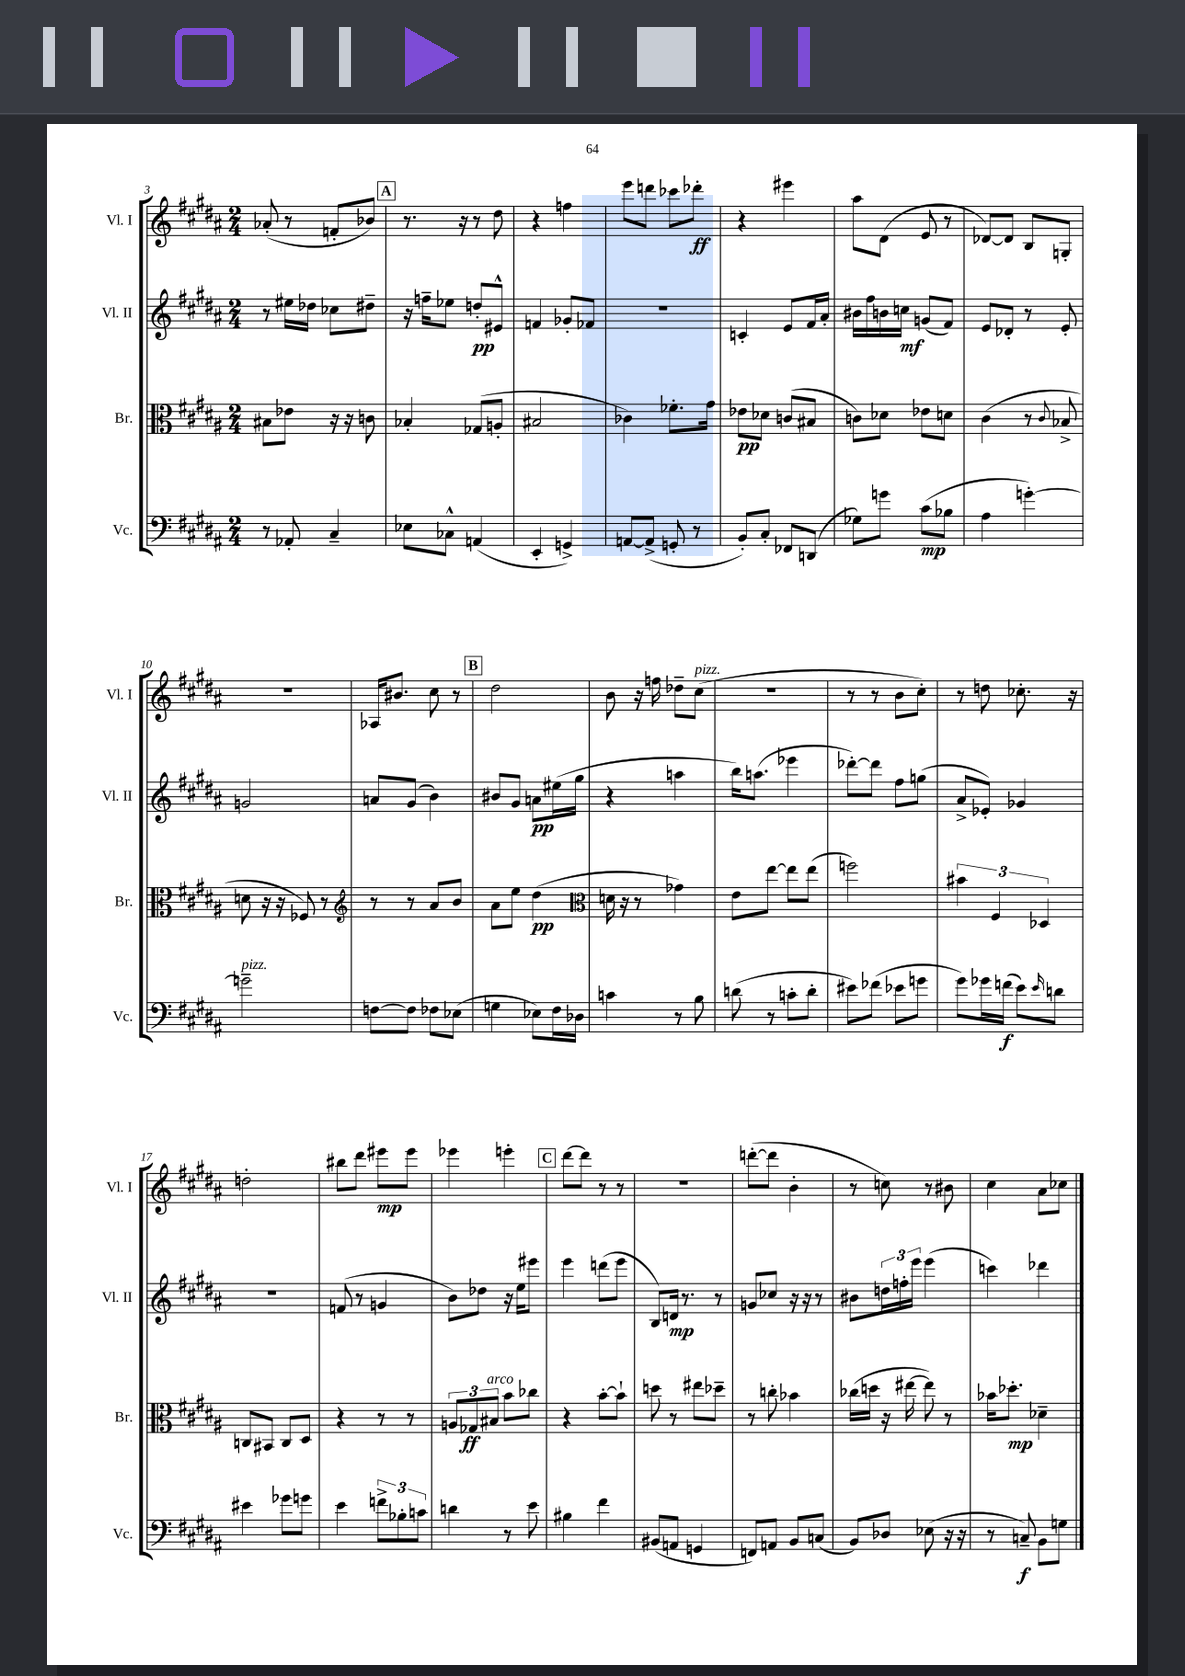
<<
\new StaffGroup <<
\new Staff = "s0" \with { instrumentName = "Vl. I" shortInstrumentName = "Vl. I" } {
    \clef treble \key b \major \numericTimeSignature \time 2/4
    aes'8-.( r8 f'8-. bes'8) |
    \mark \markup { \box "A" } r8. r16 r8 dis''8 |
    r4 f''4 |
    e'''8 d'''8 ces'''8 des'''8-.\ff |
    r4 eis'''4 |
    ais''8 dis'8( e'8 r8 |
    des'8~) des'8 b8 g8-. |
    R2 |
    aes16 bis'8. cis''8 r8 |
    \mark \markup { \box "B" } dis''2 |
    b'8 r16 f''16 des''8-- cis''8^\markup { \italic "pizz." }( |
    R2 |
    r8 r8 b'8 cis''8-.) |
    r8 d''8 ces''8.-. r16 |
    d''2-. |
    bis''8 dis'''8 eis'''8\mp eis'''8 |
    ees'''4 e'''4-. |
    \mark \markup { \box "C" } dis'''8~ dis'''8 r8 r8 |
    R2 |
    d'''8~-.( d'''8 b'4-. |
    r8 c''8) r8 bis'8 |
    cis''4 ais'8 ces''8 \bar "|." |
}
\new Staff = "s1" \with { instrumentName = "Vl. II" shortInstrumentName = "Vl. II" } {
    \clef treble \key b \major \numericTimeSignature \time 2/4
    r8 eis''16 des''16 ces''8 dis''8-- |
    \mark \markup { \box "A" } r16 f''16-- ees''8 d''8-.\pp eis'8-^ |
    f'4 ges'8-. fes'8 |
    R2 |
    c'4-. e'8 fis'16 ais'16-. |
    bis'16 fis''16 b'16 c''16\mf g'8( fis'8) |
    e'8 des'8-. r8 e'8-. |
    g'2 |
    a'8 gis'8( b'4) |
    \mark \markup { \box "B" } bis'8 gis'8 a'8\pp eis''16( gis''16 |
    r4 a''4 |
    b''16) a''8.( ees'''4 |
    des'''8~-.) des'''8 fis''8 g''8( |
    ais'8-> ees'8-.) ges'4 |
    R2 |
    f'8( r8 g'4 |
    b'8) des''8 r16 e''16 eis'''8 |
    \mark \markup { \box "C" } e'''4 d'''8( e'''8 |
    b8) d'16\mp r8. r8 |
    g'8 ces''8 r16 r16 r8 |
    bis'8 \tuplet 3/2 { d''16 f''16-. e'''16 } e'''4( |
    c'''4) des'''4 \bar "|." |
}
\new Staff = "s2" \with { instrumentName = "Br." shortInstrumentName = "Br." } {
    \clef alto \key b \major \numericTimeSignature \time 2/4
    bis8 ees'8 r16 r16 c'8 |
    \mark \markup { \box "A" } bes4-. ges8( a8-. |
    bis2 |
    ces'4) fes'8.-. gis'16 |
    ees'8\pp des'8 c'8( bis8 |
    c'8) des'8 ees'8 d'8 |
    cis'4( r8 \appoggiatura { cis'8 } bes8-> |
    d'8 r16 r16 fes8) r8 |
    \clef treble r8 r8 ais'8 b'8 |
    \mark \markup { \box "B" } ais'8 e''8 dis''4\pp( |
    \clef alto d'16 r16 r8 ges'4) |
    e'8 e''8~ e''8 e''8( |
    f''2) |
    \tuplet 3/2 { bis'4 fis4 des4 } |
    c8 bis,8 c8 dis8 |
    r4 r8 r8 |
    \tuplet 3/2 { a8 ges8\ff bis8^\markup { \italic "arco" } } b'8 ces''8 |
    \mark \markup { \box "C" } r4 b'8~-. b'8-! |
    d''8 r8 eis''8 des''8-- |
    r8 c''8-. bes'4 |
    ces''16( d''16 r16 eis''16~ eis''8) r8 |
    bes'16 des''8.-.\mp des'4-- \bar "|." |
}
\new Staff = "s3" \with { instrumentName = "Vc." shortInstrumentName = "Vc." } {
    \clef bass \key b \major \numericTimeSignature \time 2/4
    r8 aes,8-. cis4-- |
    \mark \markup { \box "A" } ees8 ces8-^ a,4( |
    e,4-. g,4->) |
    a,8~ a,8->( g,8-. r8 |
    b,8-.) cis8-. fes,8 d,8( |
    ges8) g'8 cis'8\mp( bes8 |
    ais4 g'4~-.) |
    g'2--^\markup { \italic "pizz." } |
    f8~ f8 fes8 ees8( |
    \mark \markup { \box "B" } g4 ees8) fis16 des16 |
    c'4 r8 b8 |
    d'8( r8 c'8-. d'8-. |
    eis'8) fes'8( ees'8 g'8 |
    gis'8) ges'16 f'16\f( e'8) \grace { e'16 } d'8 |
    eis'4 ges'8 g'8 |
    e'4 \tuplet 3/2 { f'8-> bes8-. c'8 } |
    d'4 r8 e'8 |
    \mark \markup { \box "C" } bis4 fis'4 |
    bis,8( a,8 g,4 |
    f,8) a,8 b,8 c8( |
    b,8) des8 ees8( r16 r16 |
    r8 c8--\f) b,8 g8 \bar "|." |
}
>>
>>
\layout { \context { \Score currentBarNumber = #3 } }
